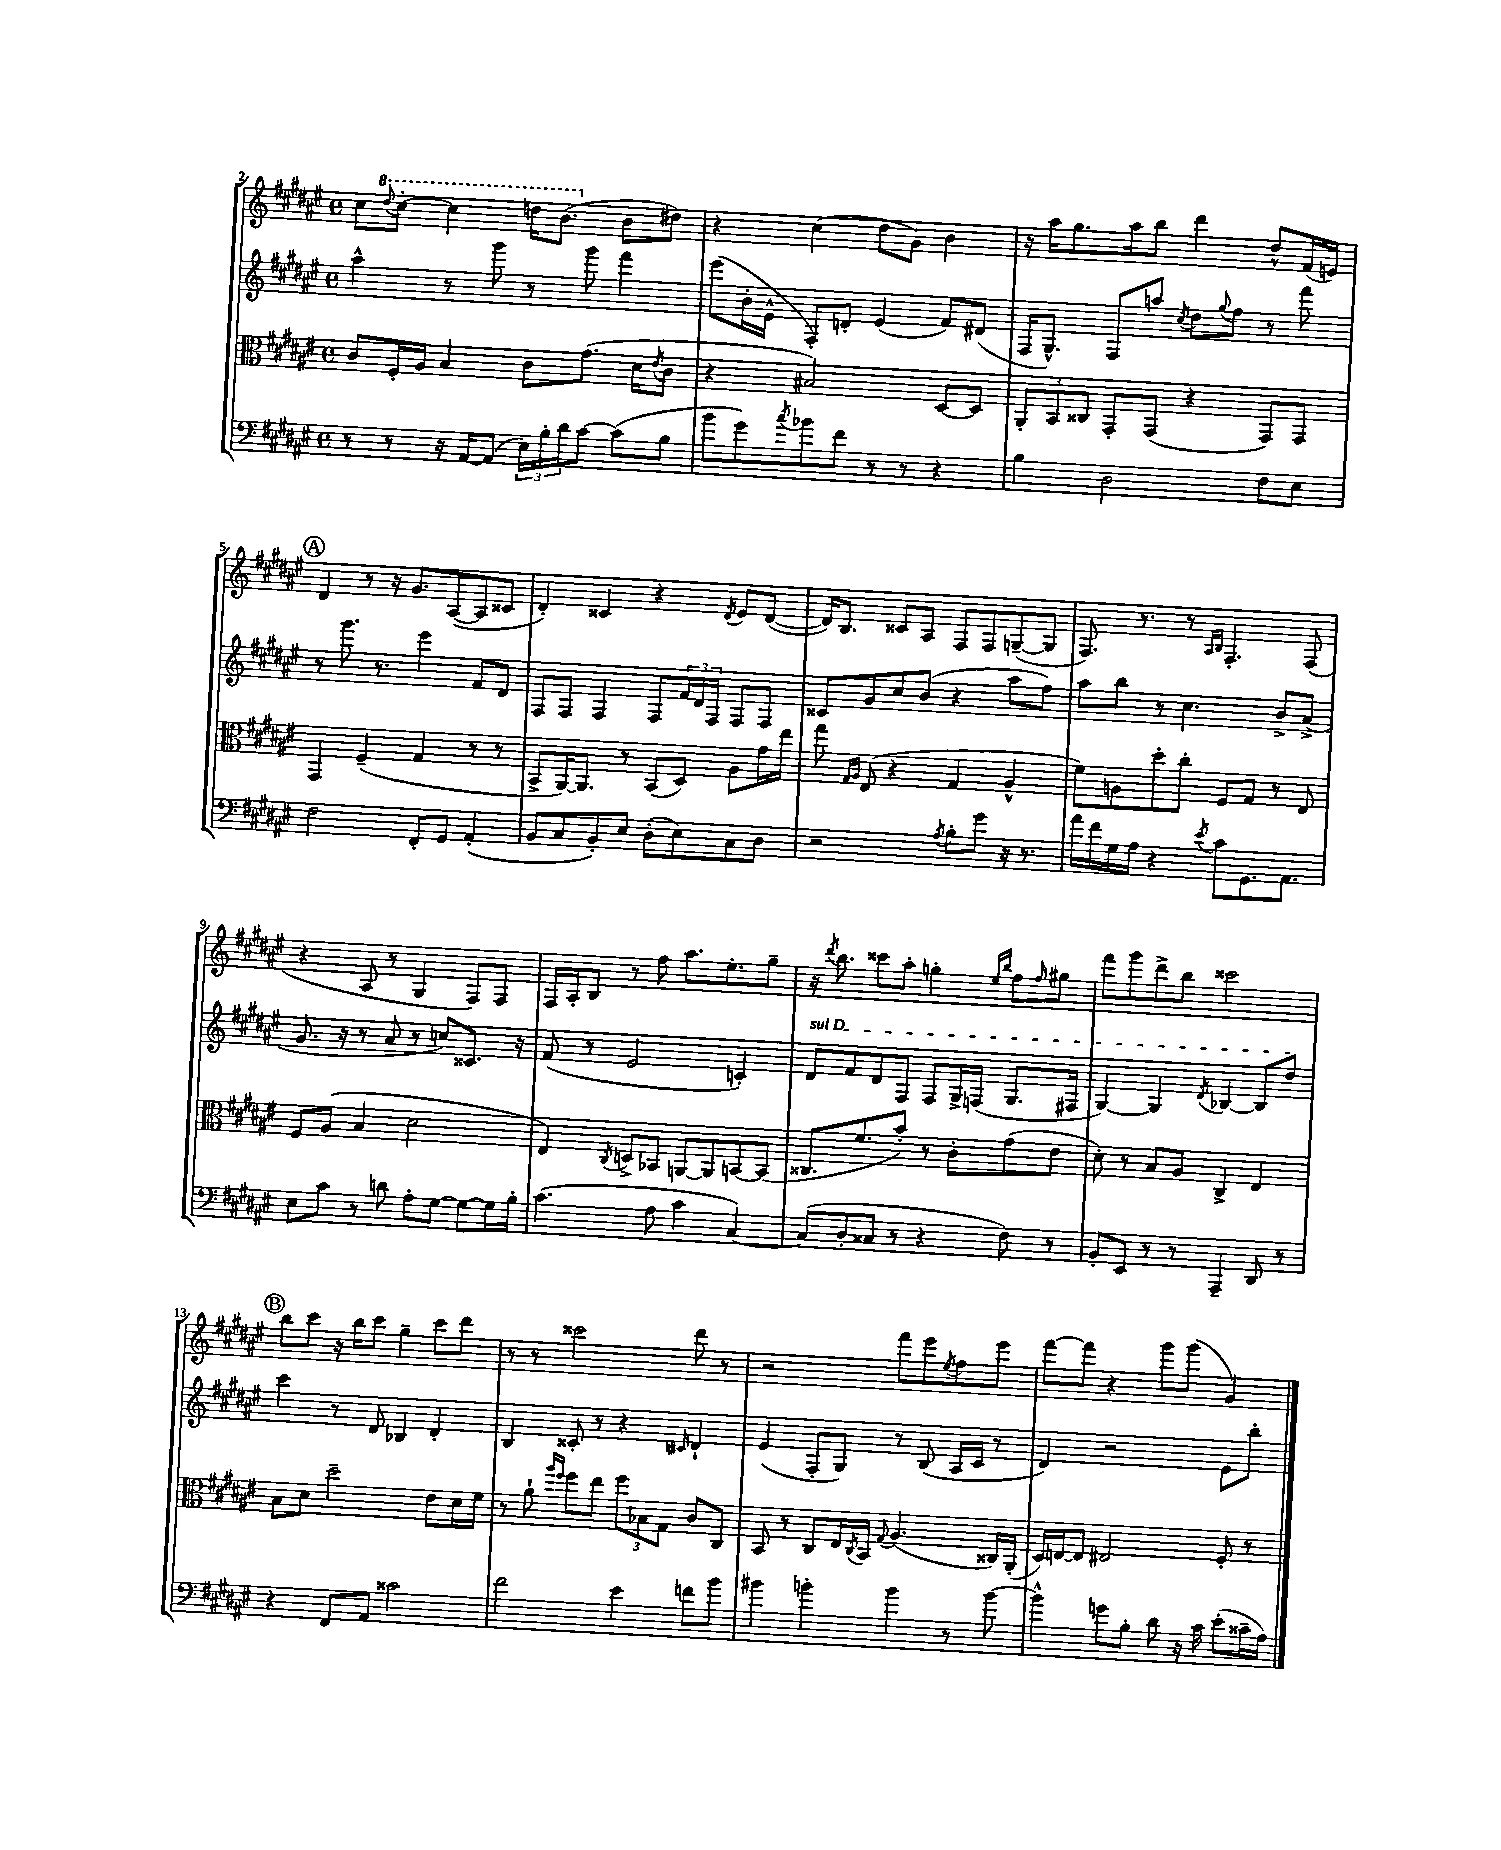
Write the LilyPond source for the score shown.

<<
\new StaffGroup <<
\new Staff = "s0" {
    \clef treble \key fis \major \defaultTimeSignature \time 4/4
    cis''8 \ottava #1 \appoggiatura { dis'''8 } cis'''8~-. cis'''4 d'''16 b''8.( \ottava #0 b'8 dis''!8) |
    r4 cis''4( dis''8 gis'8) b'4 |
    r16 ais''16 gis''8. ais''16 b''8 dis'''4 dis''8-^ fis'16( e'16) |
    \mark \markup { \circle "A" } dis'4 r8 r16 gis'8. ais8~( ais8 cisis'8 |
    dis'4-.) cisis'4 r4 \acciaccatura { dis'8 } eis'8 dis'8~( |
    dis'16) b8. cisis'8 ais8 fis8 fis8 g8~--( g8 |
    fis8.) r8. r8 \grace { ais16 b16 } fis4.-. fis8( |
    r4 ais8 r8 gis4 fis8) fis8 |
    fis16 ais16-. b8 r8 fis''8 ais''8. eis''8.-. gis''8-- |
    r16 \acciaccatura { dis'''8 } b''8. cisis'''8 ais''8-. g''4-. \grace { eis''16 b''16 } fis''8 \grace { fis''16 } gis''8 |
    fis'''8 gis'''8 dis'''8-> b''8 cisis'''2 |
    \mark \markup { \circle "B" } b''8 cis'''8 r16 b''16 cis'''8 gis''4-- cis'''8 dis'''8 |
    r8 r8 cisis'''2 dis'''8 r8 |
    r2 fis'''8 eis'''8 \acciaccatura { eis''8 } fis''8 eis'''8 |
    fis'''8~ fis'''8 r4 gis'''8 gis'''8( gis'4) \bar "|." |
}
\new Staff = "s1" {
    \clef treble \key fis \major \defaultTimeSignature \time 4/4
    ais''4-^ r8 gis'''8 r8 gis'''8 fis'''4 |
    eis'''8( b'16-. eis'16-^ fis8-.) d'8-. eis'4( fis'8) dis'8( |
    fis16 gis8.-^) fis8 a''8 \acciaccatura { cis''8 } dis''8 \appoggiatura { gis''8 } fis''8 r8 fis'''8 |
    \mark \markup { \circle "A" } r8 gis'''8. r8. eis'''4 fis'8 dis'8 |
    fis8 fis8 fis4 fis8 \tuplet 3/2 { fis'16 dis'16 fis16 } fis8 fis8 |
    cisis'8 gis'8 cis''8 b'8( r4 ais''8 fis''8) |
    ais''8 b''8 r8 cis''4. b'8-> ais'8->( |
    gis'8. r16 r8 ais'8 r8 c''8) cisis'8. r16 |
    fis'8( r8 eis'2 c'4-.) |
    \once \override TextSpanner.bound-details.left.text = \markup { \italic "sul D" } dis'8\startTextSpan fis'8 dis'8 fis8 fis8 gis16-> f16( gis8. fis16 |
    gis4~) gis4 \acciaccatura { dis'8 } bes4~ bes8 dis''8\stopTextSpan |
    \mark \markup { \circle "B" } cis'''4 r8 dis'8 bes4 dis'4-. |
    b4 cisis'8-. r8 r4 \grace { cis'16 } dis'4-! |
    eis'4( fis8-. gis8) r8 b8( ais16 cis'16 r8 |
    dis'4) r2 eis'8 b''8-. \bar "|." |
}
\new Staff = "s2" {
    \clef alto \key fis \major \defaultTimeSignature \time 4/4
    cis'8 fis16-. ais16 b4 cis'8 gis'8.( dis'16 \acciaccatura { eis'8 } cis'8 |
    r4 bis2) dis8~ dis8 |
    \tuplet 3/2 { ais,8-. b,8 cisis8 } gis,8-. gis,8( r4 gis,8) gis,8 |
    \mark \markup { \circle "A" } gis,4 fis4--( gis4 r8 r8 |
    b,8-> ais,16~) ais,8. r8 b,8( dis8) ais8 gis'16 eis''16 |
    gis''8 \grace { gis16 ais16 } eis8( r4 gis4 ais4-^ |
    fis'8) a8 dis''8-. cis''8-. fis8 gis8 r8 eis8 |
    fis8 ais8( b4 dis'2 |
    eis4) \acciaccatura { cis8 } d8-> bes,8 a,8~ a,8 b,8~ b,8( |
    cisis8. fis'8. b'8-.) r8 cis'8-. gis'8( eis'8 |
    dis'8-.) r8 b8 ais8 cis4-> eis4 |
    \mark \markup { \circle "B" } b8 dis'8 dis''2-- eis'8 dis'16 fis'16 |
    r8 ais'8-! \grace { ais''16 fis''16 } fis''8 eis''8 \tuplet 3/2 { fis''8 bes8 gis8 } cis'8 cis8 |
    b,8 r8 cis8 eis16 \acciaccatura { cis8 } b,16 \appoggiatura { gis8 } ais4.( cisis16) ais,16-.( |
    dis16) e16~ e8 eis2 fis8-. r8 \bar "|." |
}
\new Staff = "s3" {
    \clef bass \key fis \major \defaultTimeSignature \time 4/4
    r8 r8 r16 ais,16~ ais,8( \tuplet 3/2 { eis16) b16-. dis'16 } cis'8~ cis'8( b8 |
    b'8 gis'8) \acciaccatura { cis''8 } bes'8 fis'8 r8 r8 r4 |
    b4 dis2 fis8 eis8 |
    \mark \markup { \circle "A" } fis2 fis,8-. gis,8 ais,4-.( |
    b,8 cis8 b,8-.) eis8 dis8-.( eis8) cis8 dis8 |
    r2 \acciaccatura { ais8 } b8-. gis'8 r16 r8. |
    ais'16 fis'16 gis16 ais16 r4 \acciaccatura { eis'8 } cis'8 gis,8. ais,8. |
    eis8 cis'8 r8 d'8 ais8-. gis8~ gis8~ gis16 b16-. |
    cis'4.( ais8 cis'4 cis4~) |
    cis8( dis8-. cisis8 r8 r4 fis8) r8 |
    b,8-. eis,8 r8 r8 ais,,4-- dis,8 r8 |
    \mark \markup { \circle "B" } r4 fis,8 ais,8 cisis'2 |
    fis'2 eis'4 f'8 b'8 |
    bis'4 b'4-. b'4 r8 b'8~ |
    b'4-^ g'8 b8-. dis'8 r16 cis'16 eis'8-.( cisis'16-- ais16) \bar "|." |
}
>>
>>
\layout { \context { \Score currentBarNumber = #2 } }
